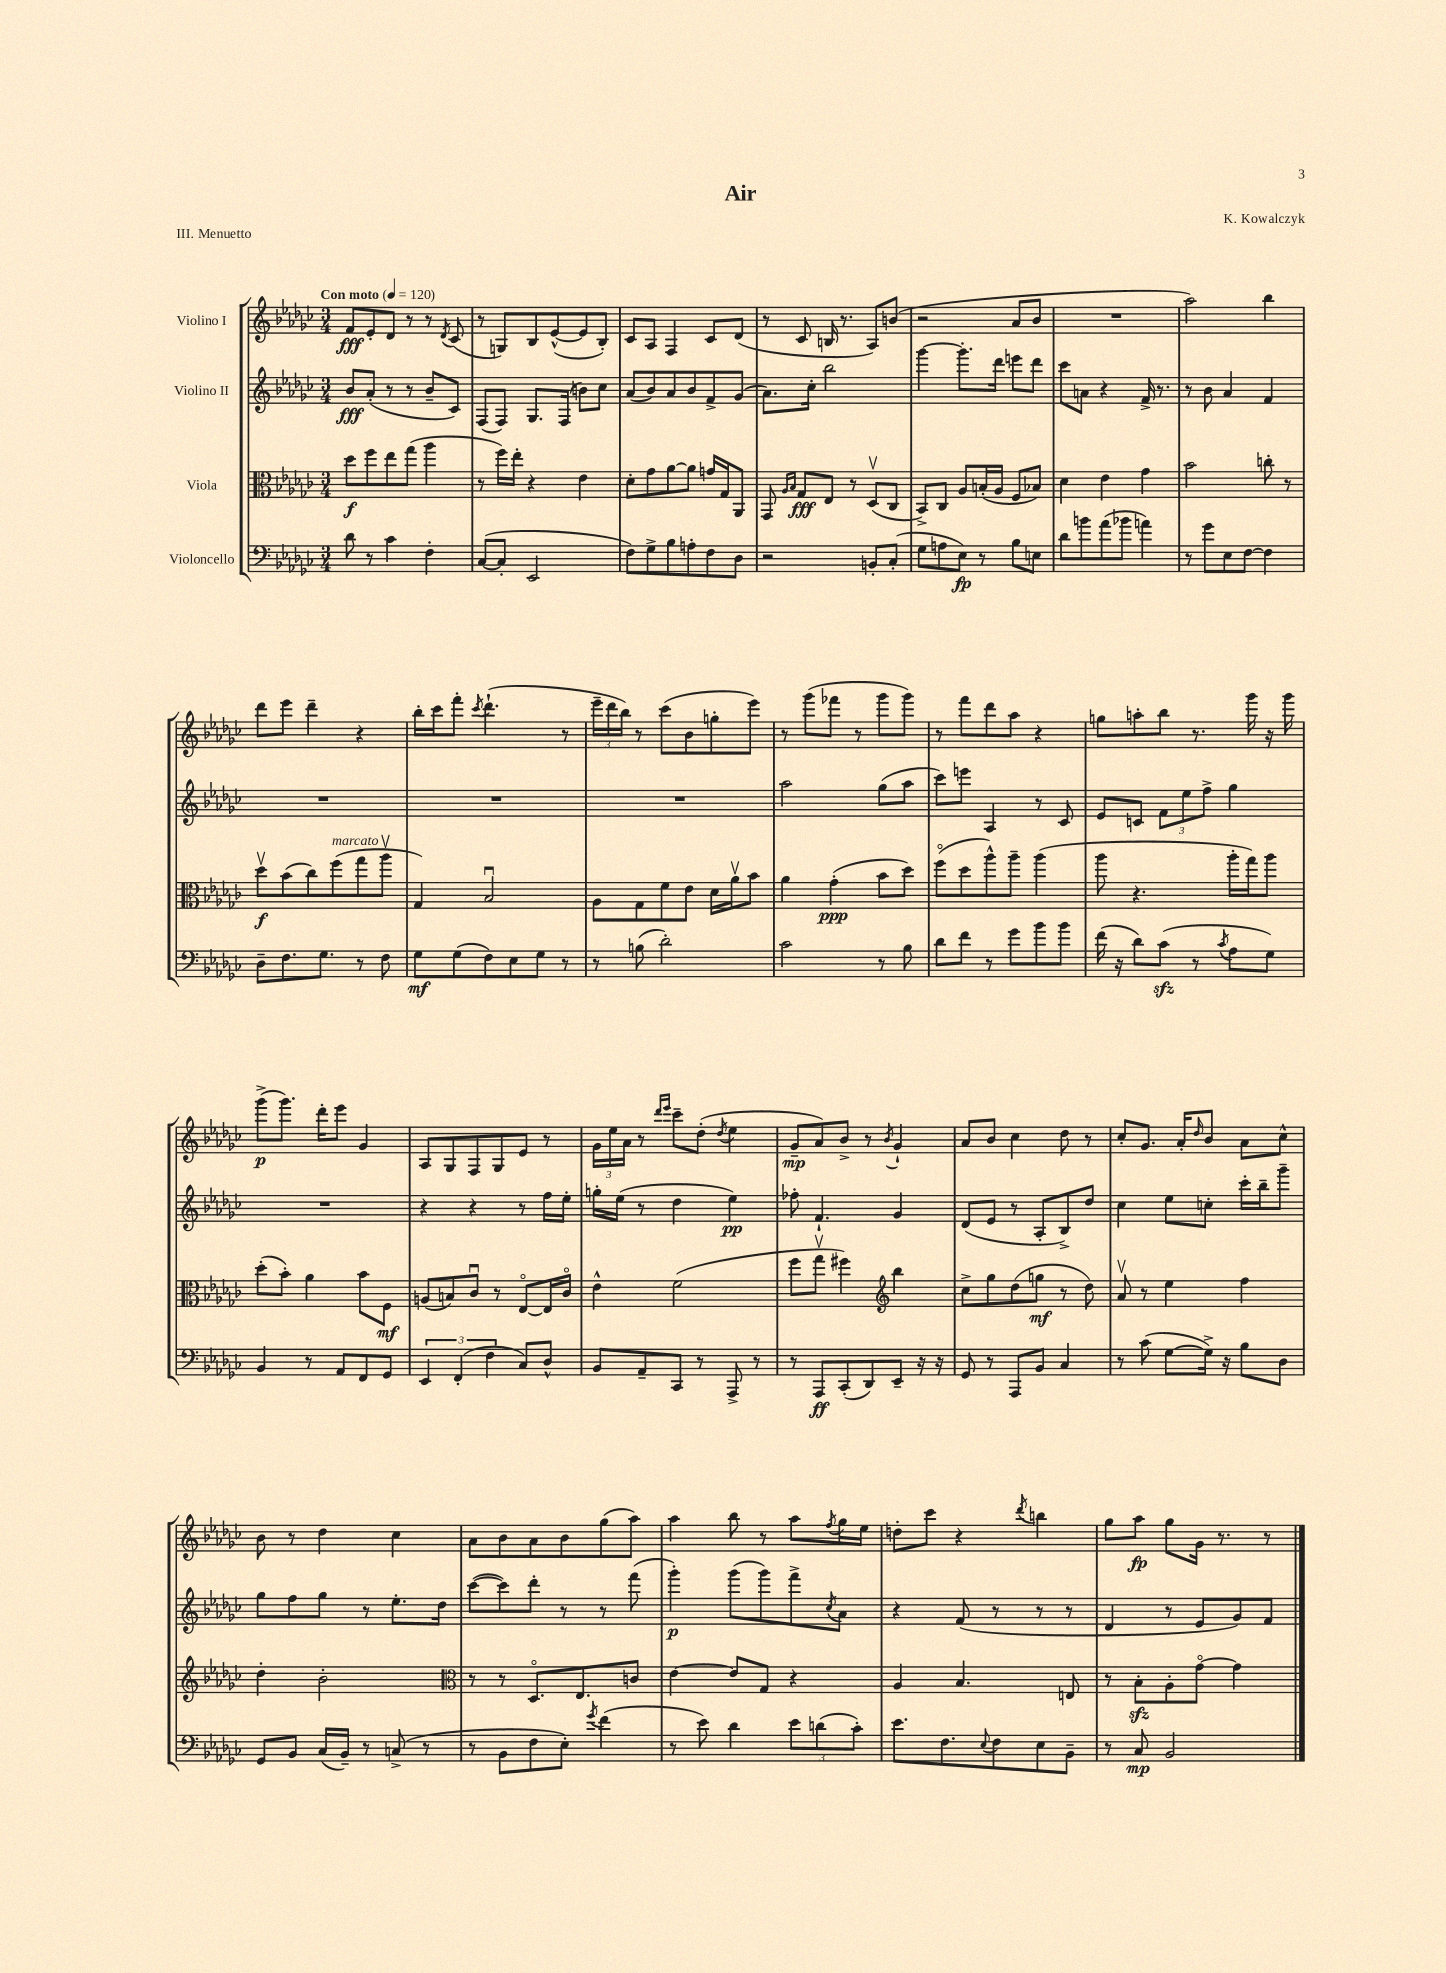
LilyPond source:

\header { title = "Air" composer = "K. Kowalczyk" piece = "III. Menuetto" }
<<
\new StaffGroup <<
\new Staff = "s0" \with { instrumentName = "Violino I" } {
    \clef treble \key ges \major \numericTimeSignature \time 3/4 \tempo "Con moto" 4 = 120
    f'8\fff ees'8-. des'8 r8 r8 \acciaccatura { des'8 } ces'8( |
    r8 g8) bes8 ees'8~-^( ees'8 bes8-.) |
    ces'8 aes8 f4 ces'8 des'8( |
    r8 ces'8 b16 r8. aes8) b'8( |
    r2 aes'8 bes'8 |
    R2. |
    aes''2) bes''4 |
    des'''8 ees'''8 des'''4-- r4 |
    bes''16-. ces'''16 f'''8-. \acciaccatura { ces'''8 } des'''4.-!( r8 |
    \tuplet 3/2 { ees'''16-- des'''16 bes''16) } r8 ces'''8( bes'8 g''8-. ees'''8) |
    r8 ges'''8( fes'''8 r8 ges'''8 ges'''8) |
    r8 f'''8 des'''8 aes''8 r4 |
    g''8 a''8-. bes''8 r8. ges'''16 r16 ges'''16 |
    ges'''8->\p( ges'''8.) des'''16-. ees'''8 ges'4 |
    aes8 ges8 f8 ges8 ees'8 r8 |
    \tuplet 3/2 { ges'16 ees''16 aes'16 } r8 \grace { des'''16 ees'''16 } ces'''8-- des''8-.( \acciaccatura { des''8 } ees''4 |
    ges'8--\mp aes'8) bes'8-> r8 \acciaccatura { bes'8 } ges'4-! |
    aes'8 bes'8 ces''4 des''8 r8 |
    ces''8-. ges'8. aes'16-. \grace { des''16 } bes'8 aes'8 ces''8-^ |
    bes'8 r8 des''4 ces''4 |
    aes'8 bes'8 aes'8 bes'8 ges''8( aes''8) |
    aes''4 bes''8 r8 aes''8 \acciaccatura { f''8 } ges''16 ees''16 |
    d''8-. ces'''8 r4 \acciaccatura { des'''8 } b''4 |
    ges''8 aes''8\fp ges''8 ges'16 r8. r8 \bar "|." |
}
\new Staff = "s1" \with { instrumentName = "Violino II" } {
    \clef treble \key ges \major \numericTimeSignature \time 3/4
    bes'8\fff aes'8-.( r8 r8 bes'8-- ces'8) |
    f8( f8) ges8. f16( b'8) ces''8 |
    aes'8( bes'8) aes'8 bes'8 f'8-> ges'8( |
    aes'8.) ces''16-. bes''2 |
    ges'''4~ ges'''8.-. des'''16 e'''8 des'''8 |
    ces'''8 a'8 r4 f'16-> r8. |
    r8 bes'8 aes'4 f'4 |
    R2. |
    R2. |
    R2. |
    aes''2 ges''8( aes''8 |
    ces'''8) e'''8 aes4 r8 ces'8 |
    ees'8 c'8 \tuplet 3/2 { f'8 ees''8 f''8-> } ges''4 |
    R2. |
    r4 r4 r8 f''16 ees''16-. |
    g''16-. ees''16( r8 des''4 ees''4\pp) |
    fes''8-. f'4.-! ges'4 |
    des'8( ees'8 r8 aes8-. bes8->) des''8 |
    ces''4 ees''8 c''8-. ces'''16-. bes''16-- ges'''8-- |
    ges''8 f''8 ges''8 r8 ees''8.-. des''16 |
    ces'''8~( ces'''8) des'''8-. r8 r8 f'''8( |
    ges'''4-.\p) ges'''8( ges'''8) f'''8-> \acciaccatura { ces''8 } aes'8 |
    r4 f'8( r8 r8 r8 |
    des'4 r8 ees'8 ges'8) f'8 \bar "|." |
}
\new Staff = "s2" \with { instrumentName = "Viola" } {
    \clef alto \key ges \major \numericTimeSignature \time 3/4
    des''8\f f''8 ees''8 ges''8( aes''4 |
    r8 f''16) ees''16-. r4 ees'4 |
    des'8-. ges'8 aes'8~ aes'8 g'16 ges16 aes,8 |
    ges,8 \grace { aes16 bes16 } ges8\fff ees8 r8 des8\upbow( ces8 |
    bes,8->) ces8 aes8 b16-.( aes16 f8 bes8) |
    des'4 ees'4 ges'4 |
    bes'2 c''8-. r8 |
    des''8\upbow\f bes'8( ces''8) f''8^\markup { \italic "marcato" }( ges''8 aes''8\upbow |
    ges4) bes2\downbow |
    aes8 ges8 f'8 ees'8 des'16 aes'16\upbow bes'8 |
    aes'4 ges'4-.\ppp( bes'8 des''8) |
    f''8\flageolet( des''8 aes''8-^) aes''8-- aes''4( |
    aes''8 r4. aes''16-. ges''16) aes''8 |
    des''8-.( bes'8-.) aes'4 bes'8 f8\mf |
    a8( b8) ces'8\downbow r8 ees8~\flageolet ees16 ces'16\flageolet |
    ees'4-^ f'2( |
    f''8 ges''8\upbow fis''4) \clef treble bes''4 |
    ces''8-> ges''8 des''8( g''8\mf r8 des''8) |
    aes'8\upbow r8 ees''4 f''4 |
    des''4-. bes'2-. |
    \clef alto r8 r8 des8.\flageolet ees8. c'8 |
    ees'4~ ees'8 ges8 r4 |
    aes4 bes4. e8 |
    r8 bes8-.\sfz aes8-. ges'8~\flageolet ges'4 \bar "|." |
}
\new Staff = "s3" \with { instrumentName = "Violoncello" } {
    \clef bass \key ges \major \numericTimeSignature \time 3/4
    des'8 r8 ces'4 f4-. |
    ces8~( ces8-. ees,2 |
    f8) ges8-> bes8 a8-. f8 des8 |
    r2 b,8-. ces8-.( |
    ges8 a8 ees8\fp) r8 bes8 e8 |
    des'8 b'8 aes'8( bes'8 a'4) |
    r8 ges'8 ees8 f8~ f4 |
    des8-- f8. ges8. r8 f8 |
    ges8\mf ges8( f8) ees8 ges8 r8 |
    r8 b8( des'2-.) |
    ces'2 r8 bes8 |
    des'8 f'8 r8 ges'8 bes'8 bes'8 |
    f'16( r16 des'8) ces'8\sfz( r8 \acciaccatura { ces'8 } aes8 ges8) |
    bes,4 r8 aes,8 f,8 ges,8 |
    \tuplet 3/2 { ees,4 f,4-.( f4 } ces8) des8-^ |
    bes,8 aes,8-- ces,8 r8 aes,,8-> r8 |
    r8 aes,,8\ff ces,8-.( des,8) ees,8-- r16 r16 |
    ges,8 r8 aes,,8 bes,8 ces4 |
    r8 ces'8( ges8~ ges16->) r16 bes8 des8 |
    ges,8 bes,8 ces16( bes,16--) r8 c8->( r8 |
    r8 bes,8 f8 ees8-.) \acciaccatura { ges'8 } f'4( |
    r8 ees'8) des'4 \tuplet 3/2 { ees'8 d'8( ces'8-.) } |
    ees'8. f8. \appoggiatura { ees8 } f8 ees8 bes,8-- |
    r8 ces8\mp bes,2 \bar "|." |
}
>>
>>
\layout { \context { \Score \remove "Bar_number_engraver" } }
